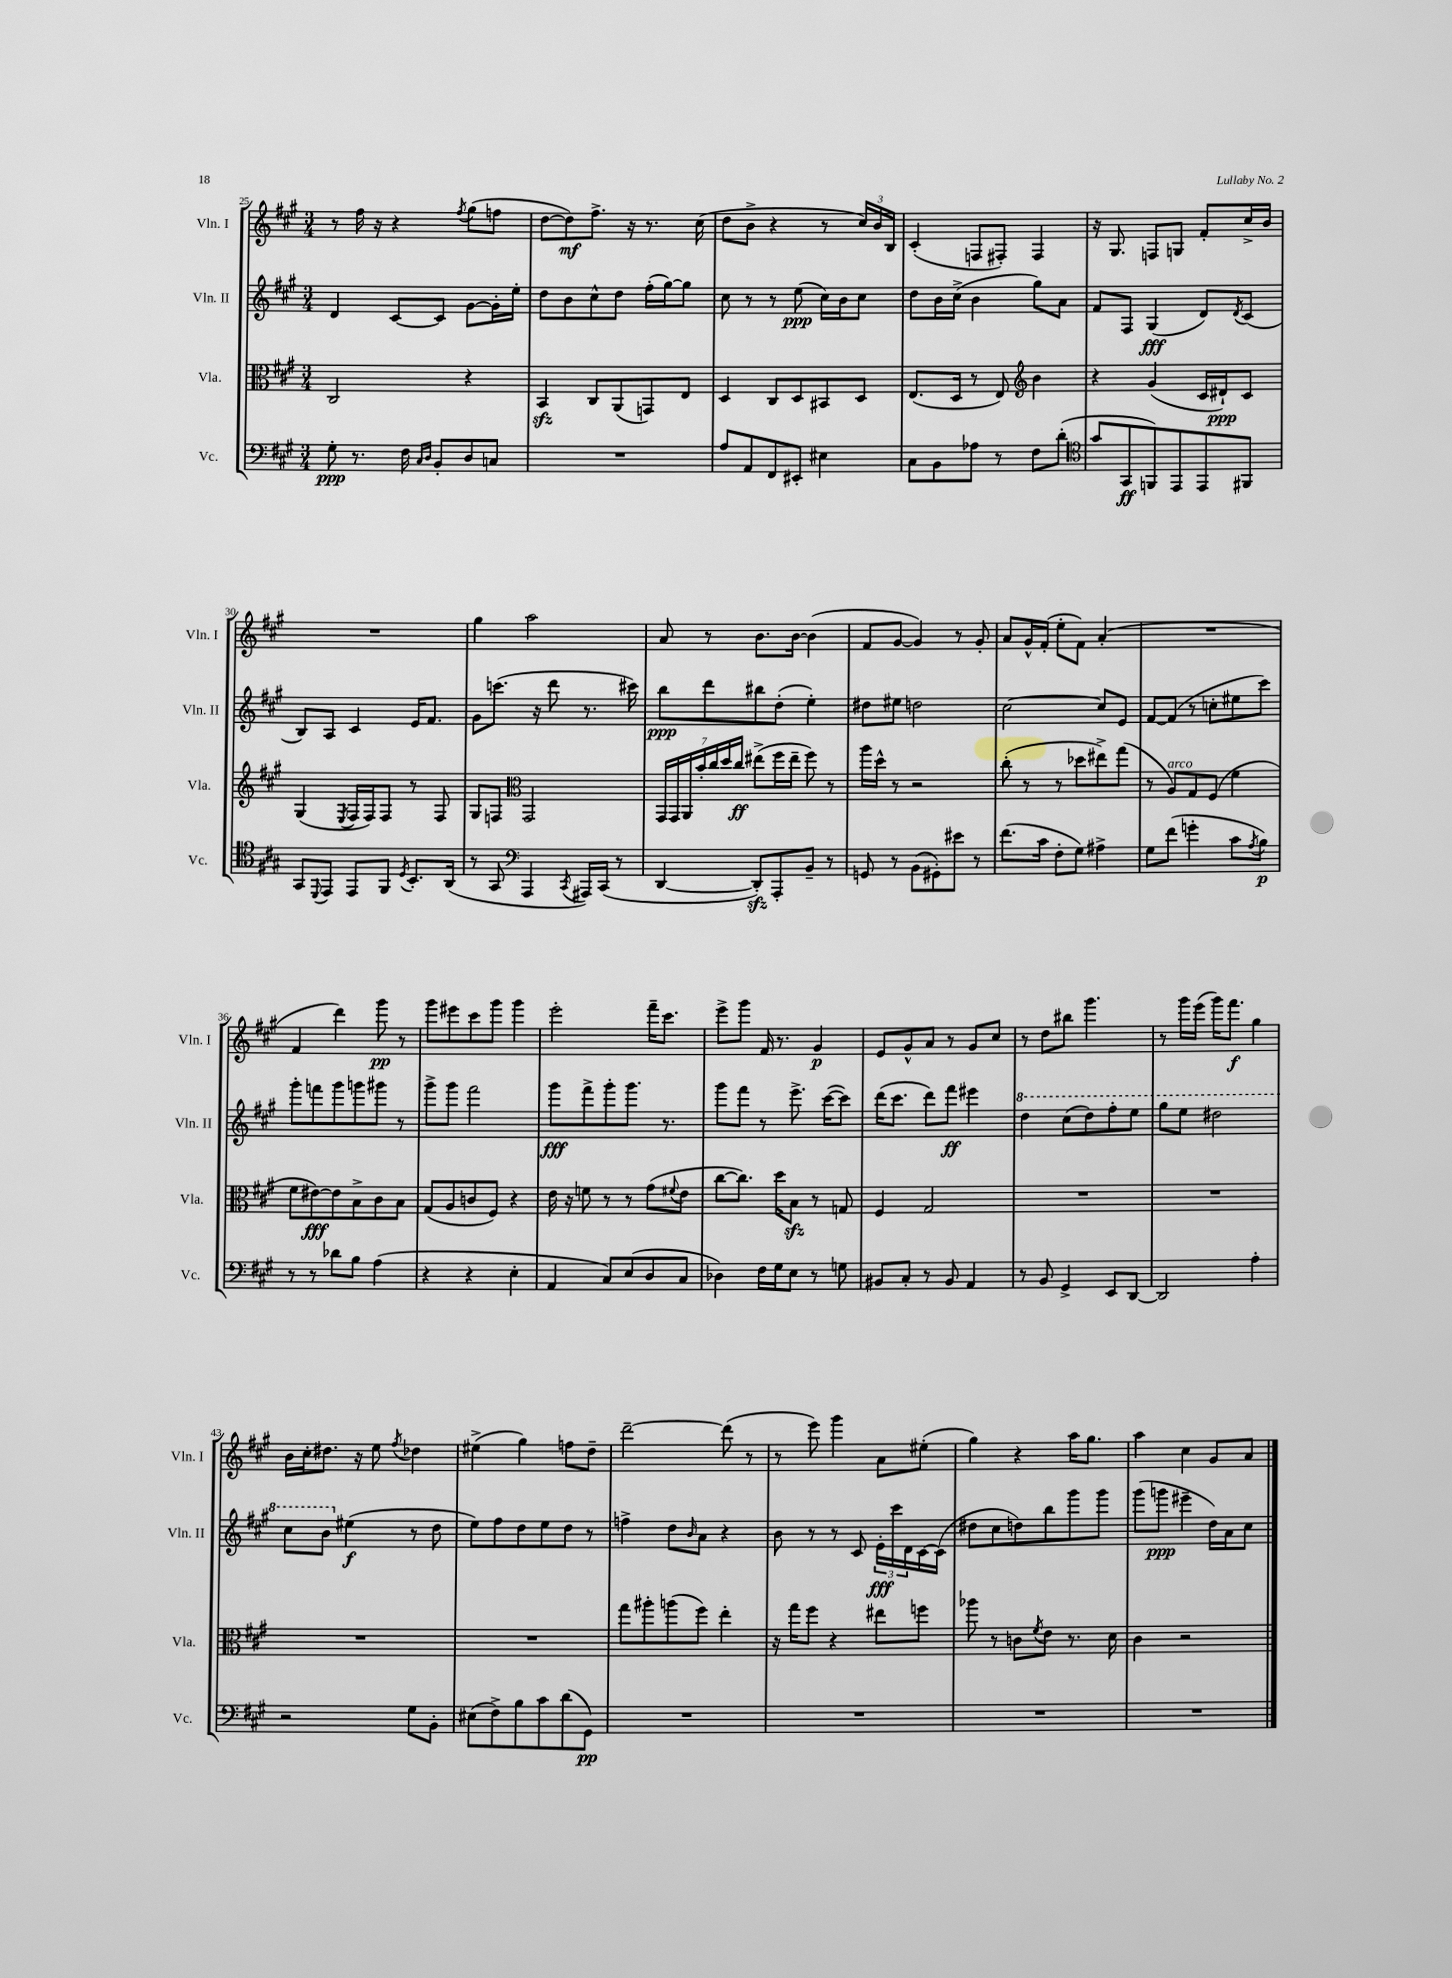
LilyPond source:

<<
\new StaffGroup <<
\new Staff = "s0" \with { instrumentName = "Vln. I" shortInstrumentName = "Vln. I" } {
    \clef treble \key a \major \numericTimeSignature \time 3/4
    r8 fis''16 r16 r4 \acciaccatura { fis''8 } gis''8( f''8 |
    d''8~ d''8\mf) fis''8.-> r16 r8. cis''16( |
    d''8 b'8-> r4 r8 \tuplet 3/2 { cis''16) b'16 b16 } |
    cis'4-.( f8 fis8-.) fis4 |
    r16 gis8. f8 g8 fis'8-. cis''16-> b'16 |
    R2. |
    gis''4 a''2 |
    a'8 r8 b'8. b'16~ b'4( |
    fis'8 gis'8~ gis'4) r8 gis'8-. |
    a'8 gis'16-^ fis'16-.( e''8-. fis'8) a'4-.( |
    R2. |
    fis'4 d'''4) gis'''8\pp r8 |
    gis'''8 eis'''8 cis'''8 gis'''8 gis'''4 |
    e'''2-. fis'''16-- cis'''8. |
    e'''8-> gis'''8 fis'16 r8. gis'4\p |
    e'8 gis'8-^ a'8 r8 gis'8 cis''8 |
    r8 d''8 bis''8 gis'''4. |
    r8 gis'''16 e'''16( gis'''16) fis'''8.\f gis''4 |
    b'16 cis''16-. dis''8. r16 e''8 \acciaccatura { fis''8 } des''4 |
    eis''4->( gis''4) f''8 d''8-- |
    d'''2~-- d'''8( r8 |
    r8 e'''8) gis'''4 a'8 eis''8-.( |
    gis''4) r4 a''16 gis''8. |
    a''4 cis''4 gis'8 a'8 \bar "|." |
}
\new Staff = "s1" \with { instrumentName = "Vln. II" shortInstrumentName = "Vln. II" } {
    \clef treble \key a \major \numericTimeSignature \time 3/4
    d'4 cis'8~ cis'8 gis'8~ gis'16-. e''16-. |
    d''8 b'8 cis''8-^ d''8 fis''16-.( gis''16~) gis''8 |
    cis''8 r8 r8 e''8\ppp( cis''16) b'16 cis''8 |
    d''8 b'16 cis''16->( b'4 gis''8) a'8 |
    fis'8 fis8 gis4\fff( d'8) \acciaccatura { d'8 } cis'8( |
    b8) a8 cis'4 e'16 fis'8. |
    gis'8 c'''8.( r16 d'''8 r8. cis'''16) |
    b''8\ppp d'''8 bis''8 d''8-.( e''4-.) |
    dis''8 eis''8 d''2 |
    cis''2~ cis''8 e'8 |
    fis'8~ fis'8( r8 c''8-. eis''8 cis'''8) |
    gis'''8-. f'''8 gis'''8 g'''8 gis'''8 r8 |
    gis'''8-> gis'''8 fis'''2 |
    gis'''8\fff fis'''8-> gis'''8-. gis'''8. r8. |
    gis'''8 fis'''8 r8 e'''8.-> cis'''16~( cis'''8) |
    d'''16( cis'''8. d'''8) fis'''8\ff eis'''4 |
    \ottava #1 d'''4 cis'''8( d'''8) fis'''8-. e'''8 |
    gis'''8 e'''8 dis'''2 |
    cis'''8 b''8 \ottava #0 eis''4\f( r8 d''8 |
    e''8) fis''8 d''8 e''8 d''8 r8 |
    f''4-> d''8 \grace { b'16 } a'8 r4 |
    b'8 r8 r8 cis'8 \tuplet 3/2 { e'16-.\fff cis'''16 d'16 } cis'16~ cis'16( |
    dis''8 cis''8 d''8) b''8 gis'''8 gis'''8 |
    gis'''8( g'''8\ppp eis'''4-- d''16) a'16 cis''8 \bar "|." |
}
\new Staff = "s2" \with { instrumentName = "Vla." shortInstrumentName = "Vla." } {
    \clef alto \key a \major \numericTimeSignature \time 3/4
    cis2 r4 |
    b,4\sfz cis8 a,8( g,8) e8 |
    d4 cis8 d8 bis,8 d8 |
    e8.( d16 r8 e8) \clef treble b'4 |
    r4 gis'4( cis'16 dis'16-!\ppp) cis'8 |
    gis4( \acciaccatura { e8 } fis16 fis16) fis8 r8 fis8 |
    gis8 f8 \clef alto gis,2 |
    \tuplet 7/4 { gis,16 gis,16 a,16 b'16-. cis''16 d''16 cis''16\ff } eis''8->( fis''16 eis''16-- fis''8) r8 |
    a''16 d''16-^ r8 r2 |
    cis''8-.( r8 r8 des''8 eis''8->) gis''8( |
    r8 a8^\markup { \italic "arco" }) gis8 fis8( fis'4 |
    fis'8 eis'8~\fff) eis'8 b8-> cis'8 b8 |
    gis8( a8 c'8 fis8) r4 |
    e'16 r16 f'8 r8 r8 gis'8( \appoggiatura { fis'8 } e'8 |
    cis''8~ cis''8.) d''16 b8\sfz r8 g8 |
    fis4 gis2 |
    R2. |
    R2. |
    R2. |
    R2. |
    gis''8 ais''8-. a''8( fis''8) e''4-. |
    r16 gis''16 fis''8 r4 eis''8 f''8 |
    aes''8 r8 c'8 \acciaccatura { fis'8 } e'8 r8. d'16 |
    cis'4 r2 \bar "|." |
}
\new Staff = "s3" \with { instrumentName = "Vc." shortInstrumentName = "Vc." } {
    \clef bass \key a \major \numericTimeSignature \time 3/4
    gis8-.\ppp r8. fis16 \grace { cis16 d16 } b,8-. d8 c8 |
    R2. |
    a8 a,8 fis,8 eis,8-. eis4 |
    cis8 b,8 aes8 r8 fis8 d'8-.( |
    \clef tenor gis'8 gis,8\ff f,8) e,8 e,8 fis,8 |
    gis,8 \appoggiatura { d,8 } e,8 e,8 fis,8 \acciaccatura { d8 } b,8.-. a,16( |
    r8 gis,8 \clef bass a,,4 \acciaccatura { cis,8 } ais,,16) cis,16( r8 |
    d,4~ d,8-.\sfz) a,,8-. b,8-- r8 |
    g,8 r8 b,8( gis,8-.) eis'8 r8 |
    fis'8.( cis'16 fis8-. gis8) ais4-> |
    gis8 fis'8( g'4-. cis'8 \acciaccatura { a8 } b8\p) |
    r8 r8 des'8 b8 a4( |
    r4 r4 e4-. |
    a,4 cis8) e8( d8 cis8 |
    des4) fis16 gis16 e8 r8 g8 |
    bis,8 cis8-. r8 bis,8 a,4 |
    r8 b,8 gis,4-> e,8 d,8~ |
    d,2 a4-. |
    r2 gis8 b,8-. |
    eis8( fis8->) b8 cis'8 d'8( gis,8\pp) |
    R2. |
    R2. |
    R2. |
    R2. \bar "|." |
}
>>
>>
\layout { \context { \Score currentBarNumber = #25 } }
